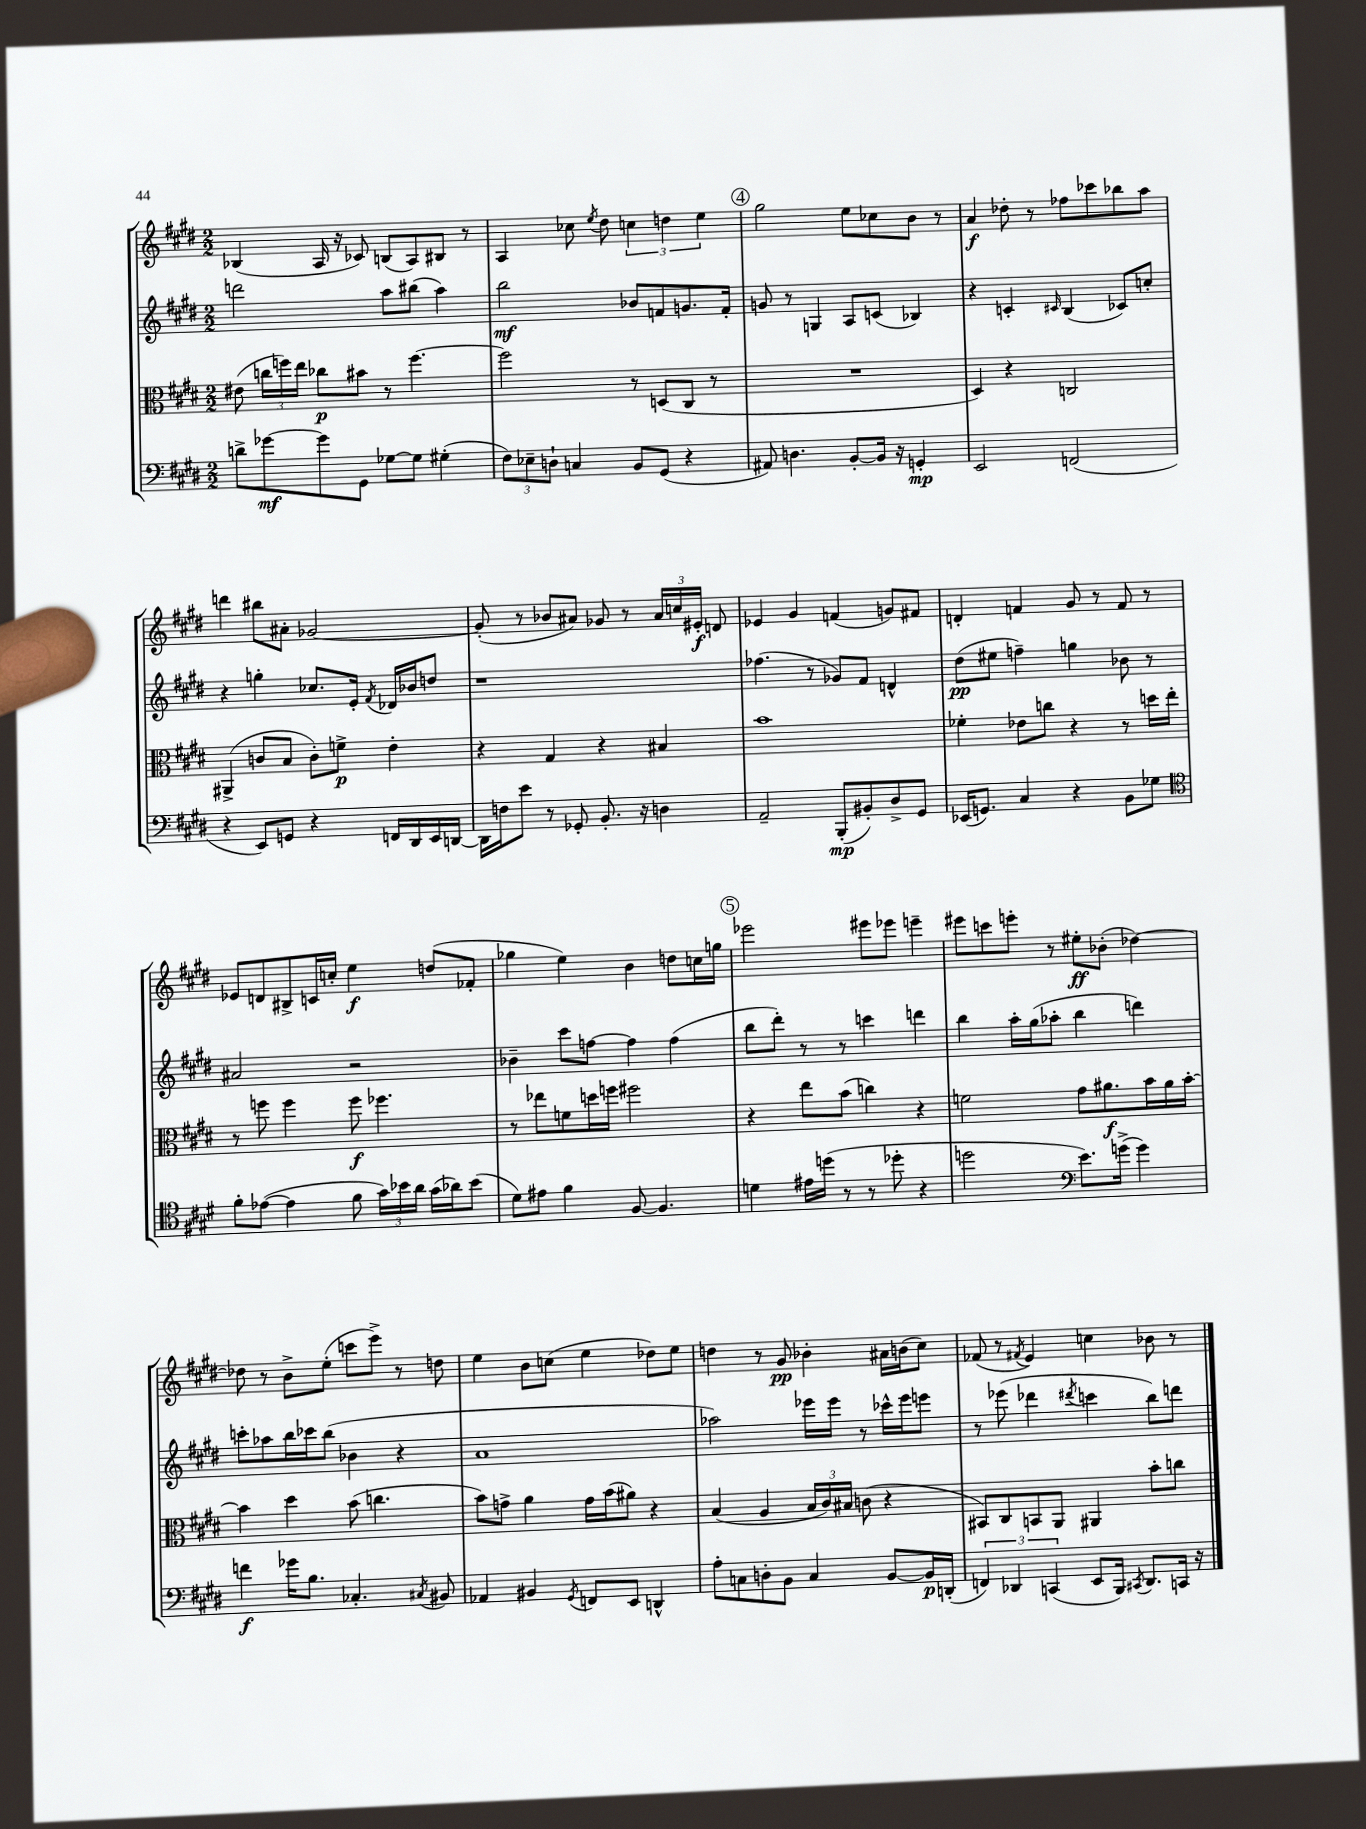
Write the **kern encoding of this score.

**kern	**kern	**kern	**kern
*staff4	*staff3	*staff2	*staff1
*clefF4	*clefC3	*clefG2	*clefG2
*k[f#c#g#d#]	*k[f#c#g#d#]	*k[f#c#g#d#]	*k[f#c#g#d#]
*M2/2	*M2/2	*M2/2	*M2/2
8d^	(8e#	2ddd	(4B-
[8g-	24cc	.	.
.	24ff)	.	.
.	24ee	.	.
8g-]	8cc-	.	16A
.	.	.	16r
8GG#	8b#	.	8c-)
[8G-	8r	8aa	(8B
8G-]	[4.ff	(8bb#	8A)
(4G#'	.	4aa)	8B#
.	.	.	8r
=	=	=	=
12F#)	2ff]	2bb	4A
12E-~	.	.	.
12D`	.	.	.
4C	.	.	8cc-
.	.	.	8qee
.	.	.	8dd#
8BB	8r	8b-	6cc
(8GG#	(8D	8f	.
.	.	.	6dd
4r	8C#	8.g	.
.	.	.	6ee
.	8r	.	.
.	.	16f'	.
=	=	=	=
8AA#)	1r	8g	2gg#
4.D	.	8r	.
.	.	4G	.
[8BB'	.	8A	8ee
16BB]	.	(8c	8cc-
16r	.	.	.
4GG'	.	4B-)	8b
.	.	.	8r
=	=	=	=
2EE	4D#)	4r	4a
.	4r	4c'	8dd-'
.	.	.	8r
.	.	16qqc#	.
(2FF	2C	(4B	8ff-
.	.	.	8ccc-
.	.	8c-)	8bb-
.	.	8cc'	8aa
=	=	=	=
4r	(4AA#^	4r	4ddd
8EE)	8c	4gg'	8bb#
8GG	8B	.	8a#'
4r	8c')	8.cc-	[2g-
.	8f^	.	.
.	.	16e'	.
.	.	8qf#	.
16FF	4e'	16d-	.
16DD#	.	16b-	.
16EE	.	8dd	.
[16DD	.	.	.
=	=	=	=
16DD]	4r	1r	(8g-']
16F	.	.	.
8e	.	.	8r
8r	4G#	.	8b-
8GG-'	.	.	8a#)
8.BB'	4r	.	8g-
.	.	.	8r
16r	.	.	.
4D	4B#	.	24a#
.	.	.	24cc
.	.	.	24e#'
.	.	.	8d
=	=	=	=
2AA~	1b	(4.ff-	4e-
.	.	.	4g#
.	.	8r	.
(8BBB'	.	8g-)	(4f
8BB#')	.	8f#	.
8D#^	.	4d^^	8g)
8GG#	.	.	8f#
=	=	=	=
(16EE-	4f-'	(8dd#	4d'
8.GG)	.	.	.
.	.	8ee#	.
4C#	8e-	4ff~)	4f
.	8cc	.	.
4r	4r	4gg	8g#
.	.	.	8r
8BB	8r	8b-	8f
8G-	16dd	8r	8r
.	16ee'	.	.
=	=	=	=
*clefC4	*	*	*
8f#'	8r	2a#	8e-
([8e-	8ff	.	8d
4e-]	4ff	.	8B#^
.	.	.	16c
.	.	.	16cc'
8f#	8ff	2r	4ee
24g#)	4.ff-	.	.
24b-	.	.	.
24a	.	.	.
(16g#	.	.	(8dd
16a-)	.	.	.
(8b-	.	.	8f-'
=	=	=	=
8d#)	8r	4b-~	4gg-
8e#	8ee-	.	.
4f#	8f	8ccc#	4ee)
.	16dd	[8ff	.
.	16ff	.	.
[8F#	2ff#	4ff]	4b
4.F#]	.	.	.
.	.	(4ff	8dd
.	.	.	16cc
.	.	.	16gg
=	=	=	=
4d	4r	8bb	2eee-
.	.	8ddd#')	.
16e#	8ee	8r	.
(16dd	.	.	.
8r	(8b	8r	.
8r	4cc)	4ccc	8eee#
8dd-'	.	.	8eee-
4r	4r	4ddd	4eee~
=	=	=	=
2dd	2f	4bb	8eee#
.	.	.	8ccc
.	.	16aa'	8eee'
.	.	(16gg#	.
.	.	8aa-'	8r
*clefF4	*	*	*
8.e)	8g#	4bb	8ee#'
.	8.a#	.	(8b-'
(16g^	.	.	.
4g)	.	4ddd)	[4dd-)
.	16b	.	.
.	16a#	.	.
.	[16b'	.	.
=	=	=	=
4f	4b]	8ccc'	8dd-]
.	.	8aa-	8r
16g-	4dd#	16bb	8b^
8.B	.	16ccc-	.
.	.	(8bb	(8ee'
4.C-'	(8b	4b-	8ccc
.	4.cc	.	8eee^)
.	.	4r	8r
8qC#	.	.	.
8BB#	.	.	8dd
=	=	=	=
4AA-	8b)	1a	4ee
.	8g^	.	.
4BB#	4a	.	8b
.	.	.	(8cc
8qGG#	.	.	.
8FF	16g	.	4ee
.	(16b	.	.
8EE	8a#)	.	.
4DD^^	4r	.	8dd-)
.	.	.	8ee
=	=	=	=
8A'	(4B	2aa-)	4dd
8C	.	.	.
8D'	4A	.	8r
8BB	.	.	8g#
4C	24B	16eee-	4b-'
.	24c#)	.	.
.	.	16eee-	.
.	24B#	.	.
.	(8c	8r	.
[8BB	4r	16ccc-^^	16a#
.	.	16eee-	(16b
16BB]	.	8eee	8cc#)
(16DD'	.	.	.
=	=	=	=
6FF)	8BB#)	8r	(8f-
.	8C#	(8eee-	8r
6DD-	.	.	.
.	.	.	8qf#
.	8BB	4ddd-	4e)
(6CC	.	.	.
.	8AA	.	.
.	.	8qddd#	.
8EE	4AA#	4ccc	4cc
16BBB)	.	.	.
8qCC#	.	.	.
8.DD-	.	.	.
.	8b'	8bb)	8b-
16CC	8cc	8ddd	8r
16r	.	.	.
==	==	==	==
*-	*-	*-	*-
